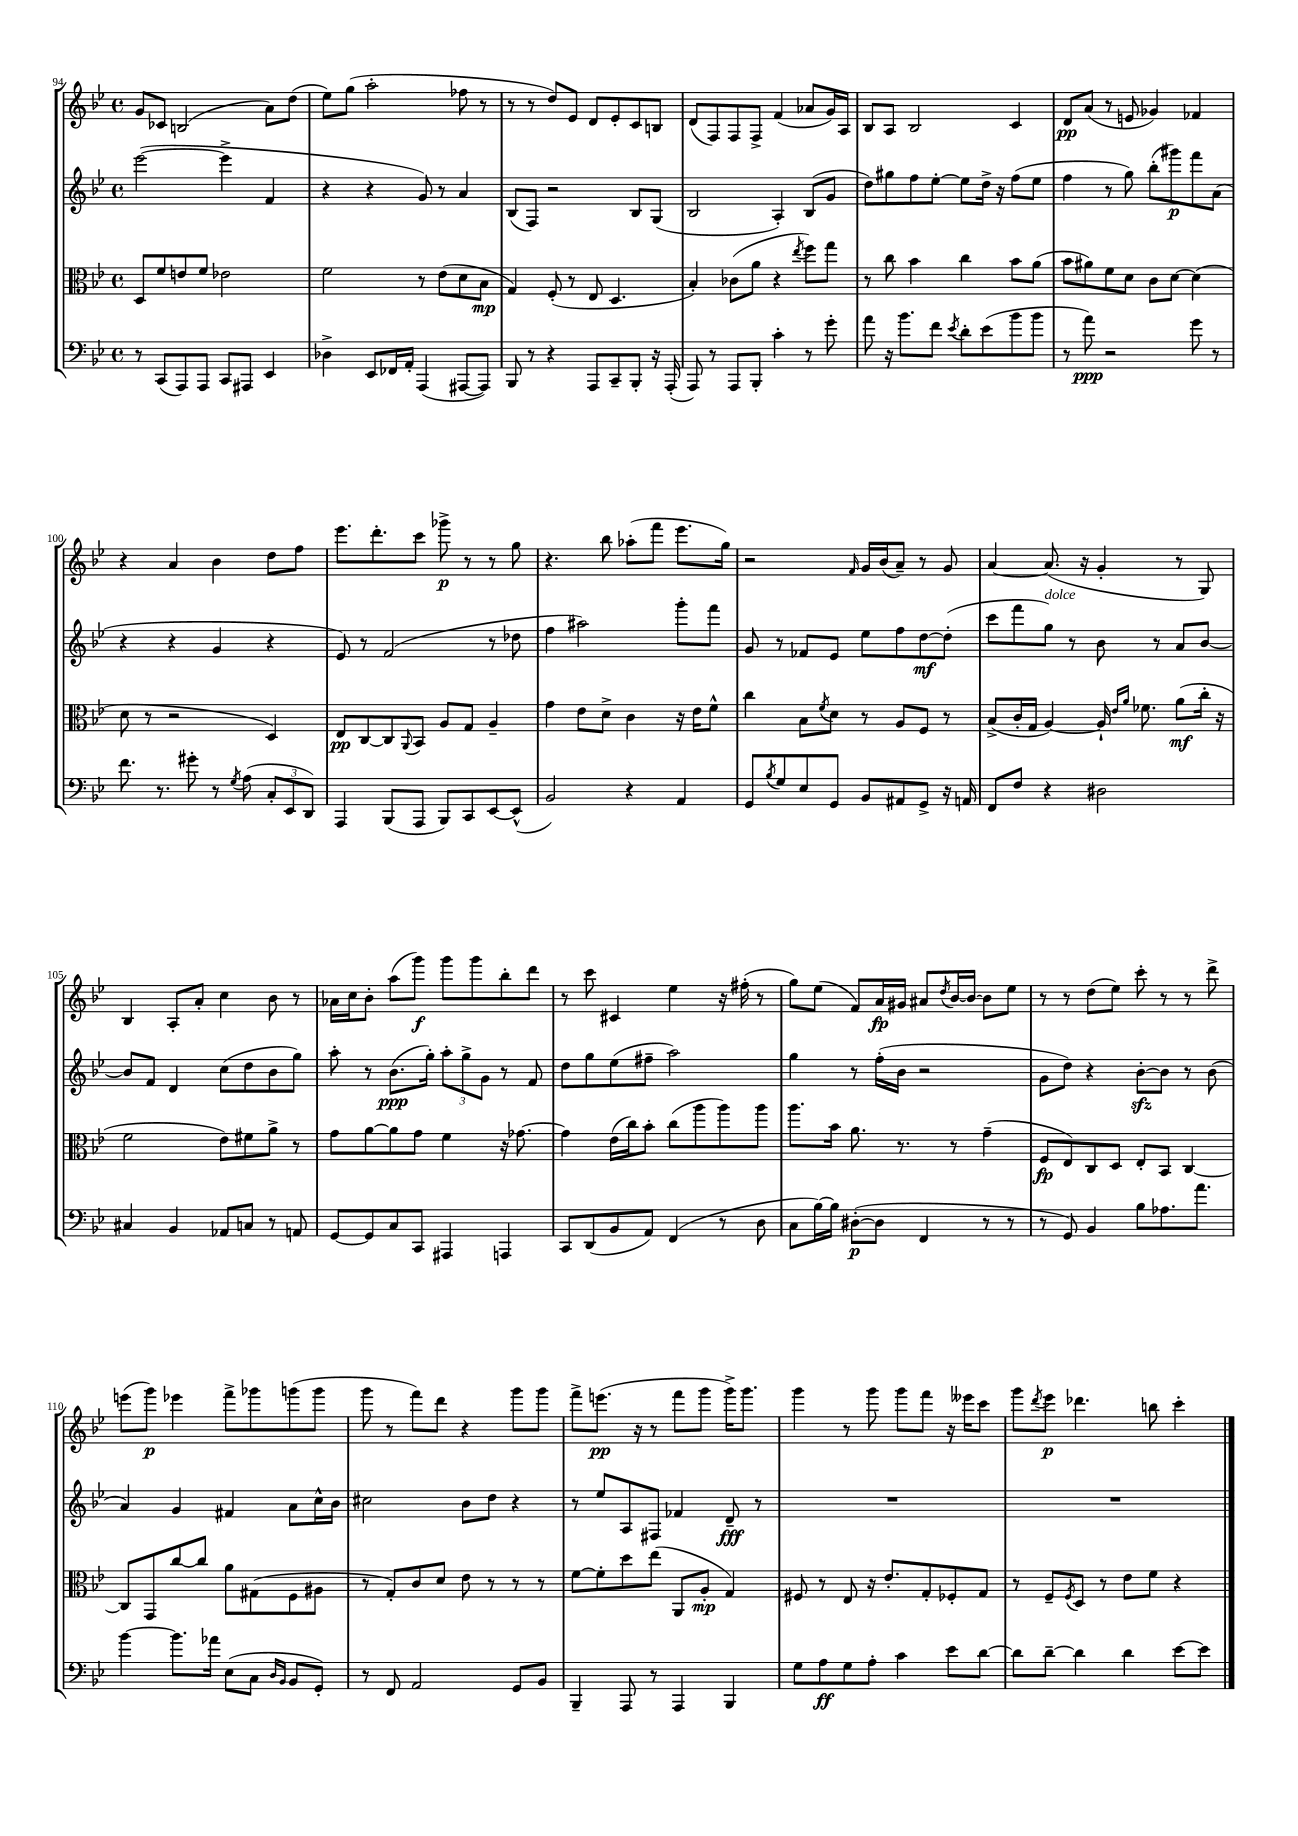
<<
\new StaffGroup <<
\new Staff = "s0" {
    \clef treble \key bes \major \defaultTimeSignature \time 4/4
    g'8 ces'8 b2( a'8) d''8( |
    ees''8) g''8( a''2-. fes''8 r8 |
    r8 r8 d''8) ees'8 d'8 ees'8-. c'8 b8 |
    d'8( f8) f8 f8-> f'4( aes'8 g'16) a16 |
    bes8 a8 bes2 c'4 |
    d'8\pp a'8( r8 e'8 ges'4) fes'4 |
    r4 a'4 bes'4 d''8 f''8 |
    ees'''8. d'''8.-. c'''8 ges'''8->\p r8 r8 g''8 |
    r4. bes''8 aes''8-.( f'''8 ees'''8. g''16) |
    r2 \grace { f'16 } g'16 bes'16( a'8--) r8 g'8 |
    a'4~ a'8.( r16 g'4-. r8 g8) |
    bes4 a8-. a'8-. c''4 bes'8 r8 |
    aes'16 c''16 bes'8-. a''8( g'''8\f) g'''8 g'''8 bes''8-. d'''8 |
    r8 c'''8 cis'4 ees''4 r16 fis''16-.( r8 |
    g''8) ees''8( f'8) a'16\fp gis'16 ais'8 \acciaccatura { d''8 } bes'16~ bes'16~ bes'8 ees''8 |
    r8 r8 d''8( ees''8) c'''8-. r8 r8 d'''8-> |
    e'''8( g'''8\p) ees'''4 f'''8-> ges'''8 g'''8( g'''8 |
    g'''8 r8 f'''8) d'''8 r4 g'''8 g'''8 |
    f'''8-> e'''8.\pp( r16 r8 f'''8 g'''8 g'''16->) g'''8. |
    g'''4 r8 g'''8 g'''8 f'''8 r16 eeses'''16 c'''8 |
    g'''8 \acciaccatura { d'''8 } ees'''8\p des'''4. b''8 c'''4-. \bar "|." |
}
\new Staff = "s1" {
    \clef treble \key bes \major \defaultTimeSignature \time 4/4
    ees'''2~( ees'''4-> f'4 |
    r4 r4 g'8) r8 a'4 |
    bes8( f8) r2 bes8 g8( |
    bes2 a4-.) bes8( g'8 |
    d''8) gis''8 f''8 ees''8~-. ees''8 d''16-> r16 f''8( ees''8 |
    f''4 r8 g''8) bes''8-.( gis'''8\p) f'''8 a'8( |
    r4 r4 g'4 r4 |
    ees'8) r8 f'2( r8 des''8 |
    f''4 ais''2) g'''8-. f'''8 |
    g'8 r8 fes'8 ees'8 ees''8 f''8 d''8~\mf d''8-.( |
    c'''8 f'''8 g''8^\markup { \italic "dolce" }) r8 bes'8 r8 a'8 bes'8~ |
    bes'8 f'8 d'4 c''8( d''8 bes'8 g''8) |
    a''8-. r8 bes'8.\ppp( g''16-.) \tuplet 3/2 { a''8-. g''8-> g'8 } r8 f'8 |
    d''8 g''8 ees''8( fis''8-- a''2) |
    g''4 r8 f''16-.( bes'16 r2 |
    g'8 d''8) r4 bes'8~-.\sfz bes'8 r8 bes'8( |
    a'4) g'4 fis'4 a'8 c''16-^ bes'16 |
    cis''2 bes'8 d''8 r4 |
    r8 ees''8 a8 fis8 fes'4 d'8--\fff r8 |
    R1 |
    R1 \bar "|." |
}
\new Staff = "s2" {
    \clef alto \key bes \major \defaultTimeSignature \time 4/4
    d8 f'8 e'8 f'8 ees'2 |
    f'2 r8 ees'8( d'8 bes8\mp |
    g4) f8-.( r8 ees8 d4. |
    bes4-.) ces'8( a'8 r4 \acciaccatura { ees''8 } f''8) g''8 |
    r8 c''8 bes'4 c''4 bes'8 a'8( |
    bes'8 ais'8) f'8 d'8 c'8 d'8~ d'4( |
    d'8 r8 r2 d4) |
    ees8\pp c8~ c8 \appoggiatura { a,8 } bes,8 a8 g8 a4-- |
    g'4 ees'8 d'8-> c'4 r16 ees'16 f'8-^ |
    c''4 bes8 \acciaccatura { f'8 } d'8 r8 a8 f8 r8 |
    bes8->( c'16-. g16 a4~) a16-! \grace { ees'16 a'16 } fes'8. a'8\mf( c''16-. r16 |
    f'2 ees'8) fis'8 a'8-> r8 |
    g'8 a'8~ a'8 g'8 f'4 r16 ges'8.~ |
    ges'4 ees'16( c''16) bes'8-. c''8( a''8 a''8) a''8 |
    a''8. bes'16 a'8. r8. r8 g'4--( |
    f8\fp ees8) c8 d8 ees8-. bes,8 c4~ |
    c8 g,8 c''8~ c''8 a'8 gis8( f8 ais8 |
    r8 g8-.) c'8 d'8 ees'8 r8 r8 r8 |
    f'8~ f'8-. d''8 ees''8( a,8 a8-.\mp g4) |
    fis8 r8 ees8 r16 ees'8.-. g8-. fes8-. g8 |
    r8 f8-- \acciaccatura { f8 } d8 r8 ees'8 f'8 r4 \bar "|." |
}
\new Staff = "s3" {
    \clef bass \key bes \major \defaultTimeSignature \time 4/4
    r8 c,8( a,,8) a,,8 c,8 ais,,8 ees,4 |
    des4-> ees,8 fes,16 a,16-. a,,4( ais,,8~ ais,,8) |
    bes,,8 r8 r4 a,,8 c,8-- bes,,8-. r16 a,,16-.( |
    a,,8) r8 a,,8 bes,,8-. c'4-. r8 g'8-. |
    a'8 r16 bes'8. f'8 \acciaccatura { ees'8 } d'8-. ees'8( bes'8 bes'8 |
    r8 a'8\ppp) r2 g'8 r8 |
    f'8. r8. gis'8-. r8 \acciaccatura { g8 } a8( \tuplet 3/2 { c8-. ees,8 d,8) } |
    a,,4 bes,,8( a,,8 bes,,8) c,8 ees,8~ ees,8-^( |
    bes,2) r4 a,4 |
    g,8 \acciaccatura { bes8 } g8 ees8 g,8 bes,8 ais,8 g,8-> r16 a,16 |
    f,8 f8 r4 dis2 |
    cis4 bes,4 aes,8 c8 r8 a,8 |
    g,8~ g,8 c8 c,8 ais,,4 a,,4 |
    c,8 d,8( bes,8 a,8) f,4( r8 d8 |
    c8 bes16~) bes16 dis8~-.\p( dis8 f,4 r8 r8 |
    r8 g,8) bes,4 bes8 aes8. a'8. |
    bes'4~ bes'8. aes'16 ees8( c8 \grace { d16 bes,16 } bes,8 g,8-.) |
    r8 f,8 a,2 g,8 bes,8 |
    bes,,4-- a,,8 r8 a,,4 bes,,4 |
    g8 a8\ff g8 a8-. c'4 ees'8 d'8~ |
    d'8 d'8~-- d'4 d'4 ees'8~ ees'8 \bar "|." |
}
>>
>>
\layout { \context { \Score currentBarNumber = #94 } }
